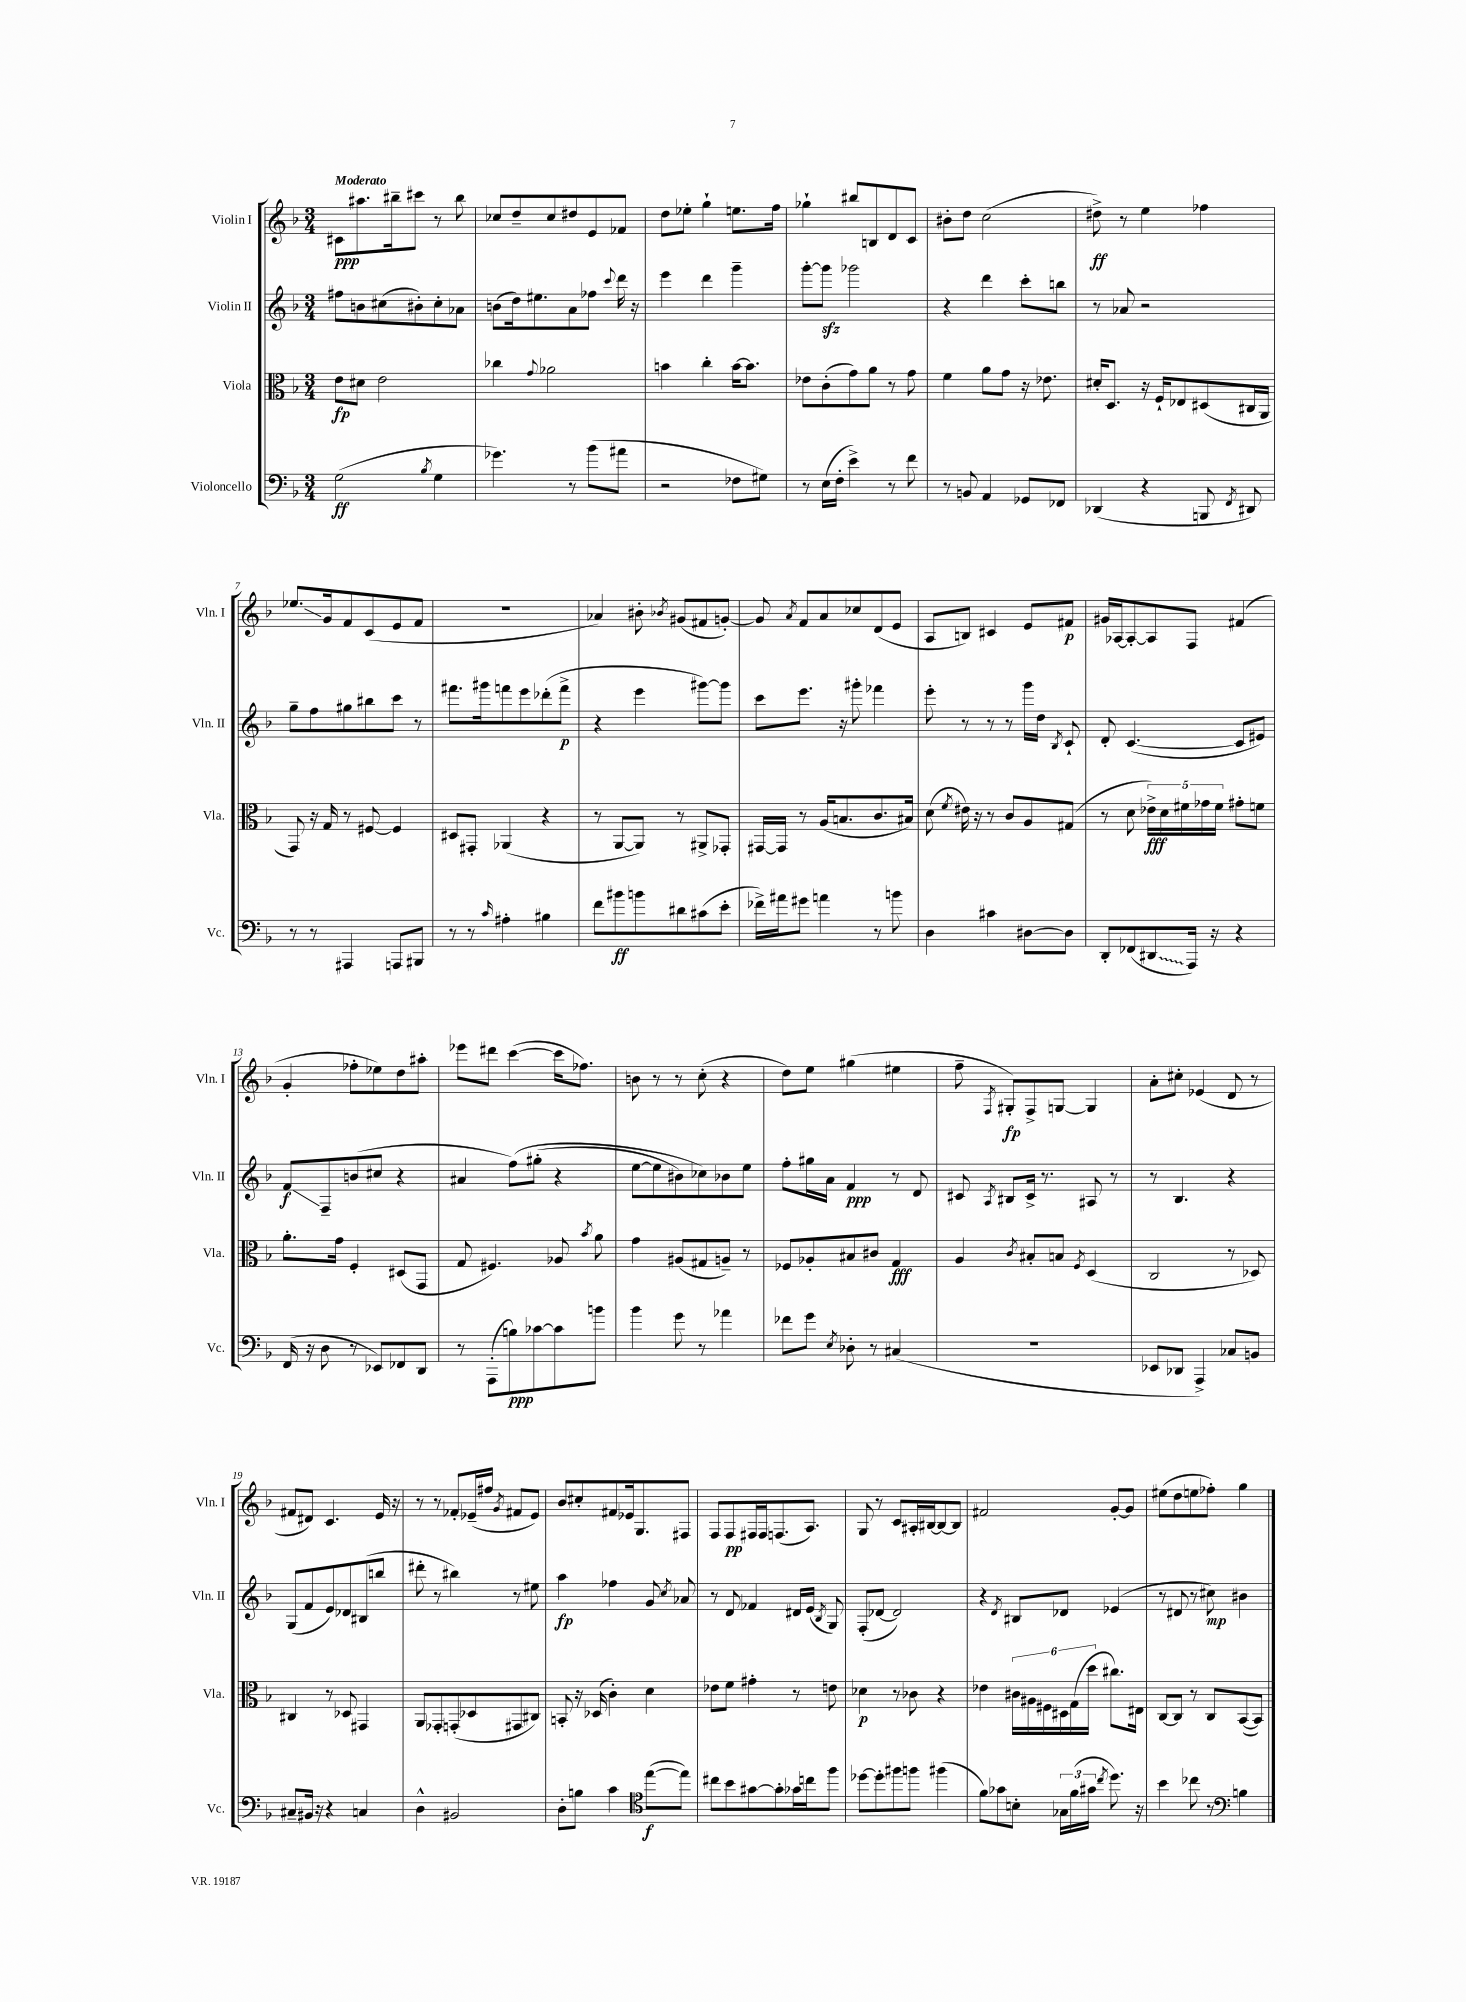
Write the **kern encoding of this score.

**kern	**kern	**kern	**kern
*staff4	*staff3	*staff2	*staff1
*clefF4	*clefC3	*clefG2	*clefG2
*k[b-]	*k[b-]	*k[b-]	*k[b-]
*M3/4	*M3/4	*M3/4	*M3/4
(2G	8e	8ff#	8c#
.	8d#	8b	8.aa#
.	2e	(8cc#	.
.	.	.	16bb#~
.	.	8b#')	8ccc#
8qB-	.	.	.
4G	.	8cc#'	8r
.	.	8a-	8bb#
=	=	=	=
4.g-)	4cc-	(8b	8cc-
.	.	16dd)	8dd~
.	.	8.ee#	.
.	8qqg	.	.
.	2a-	.	8cc-
8r	.	8a	8dd#
(8b-	.	8ff-	8e
.	.	8qqccc	.
8a#	.	16ddd	8f-
.	.	16r	.
=	=	=	=
2r	4b	4eee	8dd
.	.	.	8ee-'
.	4cc'	4ddd	4gg`
8F-	[16b	4ggg~	8.ee
.	8.b]	.	.
8G#)	.	.	.
.	.	.	16ff
=	=	=	=
8r	8e-	[8ggg'	4gg-`
(16E	(8c'	8ggg]	.
16F'	.	.	.
4e^)	8g)	2ggg-	8bb#
.	8a	.	8B
8r	8r	.	8d
8f	8g	.	8c
=	=	=	=
8r	4f	4r	8b#'
8BB	.	.	8dd
4AA	8a	4ddd	(2cc
.	8g	.	.
8GG-	16r	8ccc'	.
.	8.e-	.	.
8FF-	.	8bb	.
=	=	=	=
(4DD-	16d#'	8r	8dd#^)
.	8.D	.	.
.	.	8a-	8r
4r	16r	2r	4ee
.	16F`	.	.
.	8E-	.	.
8BBB	(8D#	.	4ff-
8qFF	.	.	.
8DD#)	16C#	.	.
.	16AA	.	.
=	=	=	=
8r	8GG)	8gg~	8.ee-
8r	16r	8ff	.
.	16G	.	16g
4AAA#	8r	8gg#	8f
.	[8F#	8bb#	(8c
8AAA	4F#]	8ccc	8e
8BBB#	.	8r	8f
=	=	=	=
8r	8D#	8.fff#	2.r
8r	8GG#'	.	.
.	.	16ggg#	.
16qqc	.	.	.
4A#'	(4AA-	8fff	.
.	.	8eee	.
4B#	4r	(8ddd-'	.
.	.	8fff^	.
=	=	=	=
8f	8r	4r	4a-)
8b#	[8AA	.	.
8b	8AA])	4eee	8b#'
.	.	.	8qb-
8d#	8r	.	(8g#
(8c#	8AA#^	[8ggg#)	8f#
8e'	8GG-'	8ggg#]	[8g')
=	=	=	=
16f-^)	[16GG#	8ccc	8g]
16a#	16GG#]	.	.
.	.	.	8qa
8g#	8r	8.eee	8f
4a	(16A	.	8a
.	8.B	16r	.
.	.	8ggg#'	8cc-
8r	8.c	4fff-	(8d
8b	.	.	8e
.	16B#)	.	.
=	=	=	=
4D	(8d	8eee'	8A
.	8qf	.	.
.	16e#)	8r	8B)
.	16r	.	.
4c#	8r	8r	4c#
.	8c	8r	.
[8D#	8A	16ggg	8e
.	.	16dd	.
.	.	8qB-	.
8D#]	(8G#	8c`	8f#
=	=	=	=
8DD'	8r	8d'	16g#
.	.	.	[16A-
(8FF-	8d	([4.c	8A-'_
8DD#	20e-^)	.	8A-]
.	20d	.	.
.	20f#	.	.
16AAA)	.	.	8F
.	20g-	.	.
16r	.	.	.
.	20f#	.	.
4r	8g#'	8c]	(4f#
.	8f	8e#)	.
=	=	=	=
(16FF	8.a'	8f	4g'
16r	.	.	.
8D	.	8F~	.
.	16g	.	.
8r	4F'	(8b	8ff-'
8EE-)	.	8cc#	8ee-)
8FF-	(8D#	4r	8dd
8DD	8GG	.	8aa#'
=	=	=	=
8r	8G	4a#	8eee-
(8AAA'	4.F#)	.	8ddd#
8B)	.	&(8ff)	([4ccc
[8c-	.	(8gg#'	.
8c-]	8A-	4r	16ccc]
.	.	.	8.ff-)
.	8qb-	.	.
8b	8a	.	.
=	=	=	=
4b-	4g	[8ee	8b
.	.	8ee]	8r
8g	(8A#	8b#)	8r
8r	8G#	8cc-&)	(8cc'
4a-	8A~)	8b-	4r
.	8r	8ee	.
=	=	=	=
8f-	8F-	8ff'	8dd)
8g	8A-'	16gg#	8ee
.	.	16a	.
8qE	.	.	.
8D-'	8B#	4f	(4gg#
8r	8c#	.	.
(4C#	4G	8r	4ee#
.	.	8d	.
=	=	=	=
2.r	4A	8c#	8ff~
.	.	8qA	8qF
.	.	8B#	8G#')
.	8qc	.	.
.	8B#'	16c#^	8F^
.	.	8.r	.
.	8B	.	[8G
.	8qF	.	.
.	(4D	8A#	4G]
.	.	8r	.
=	=	=	=
8EE-	2C	8r	8a'
8DD-	.	4.B-	8cc#'
4AAA^)	.	.	(4e-
8C-	8r	4r	8d
8BB	8D-)	.	8r
=	=	=	=
8C#~	4C#	(8G	8f#
16BB#	.	8f	8d#)
16r	.	.	.
4r	8r	8e)	4.c
.	8D-	8d-	.
4C	4GG#	(8B#	.
.	.	8bb	16e
.	.	.	16r
=	=	=	=
4D^^	8AA	8ddd#'	8r
.	8GG-'	8r	8r
2BB#	(8GG'	4bb#)	8f-'
.	8D-	.	(16e-~
.	.	.	16ff#
.	.	.	8qg
.	8GG#	8r	8f#
.	8C#)	8ee#	8e-)
=	=	=	=
8D'	8BB'	4aa	8b-
8B	16r	.	8cc#'
.	(16D-	.	.
4c	4c')	4ff-	8f#
.	.	.	16e-
.	.	.	8.G
*clefC4	*	*	*
([8ee	4d	8g	.
.	.	8qcc	.
8ee])	.	8a-	8F#
=	=	=	=
8cc#	8e-	8r	8F
8b-	8f	8d	8F
[8g#	4g#'	4f-	16F#
.	.	.	16F#
8g#']	.	.	(8.F
16g-	8r	16d#	.
16cc	.	(16e	8.A)
.	.	8qB-	.
8ff	8e	8G)	.
=	=	=	=
[8dd-	4d-	(8F'	8G
8dd-']	.	[8d-	8r
8ff#	8r	2d-])	8c
8ff	8c-	.	16A#'
.	.	.	[16B#
(4ff#	4r	.	8B#_
.	.	.	8B#]
=	=	=	=
8f)	4e-	4r	2f#
8g-	.	.	.
.	.	8qd	.
8B'	24c#	8B#	.
.	24A#	.	.
.	24F#	.	.
24G-	24D#	8d-	.
(24f	(24G	.	.
24g#	24dd	.	.
8qcc	.	.	.
8.dd)	8.cc#)	(4e-	[8g'
.	.	.	8g]
16r	16E#	.	.
=	=	=	=
4b-	[8C	8r	(8ee#
.	8C]	8d#	8dd
8cc-	8r	8r	8ee
8r	8C	8cc#)	8ff-')
*clefF4	*	*	*
4B	([8BB-	4b#	4gg
.	8BB-])	.	.
==	==	==	==
*-	*-	*-	*-
